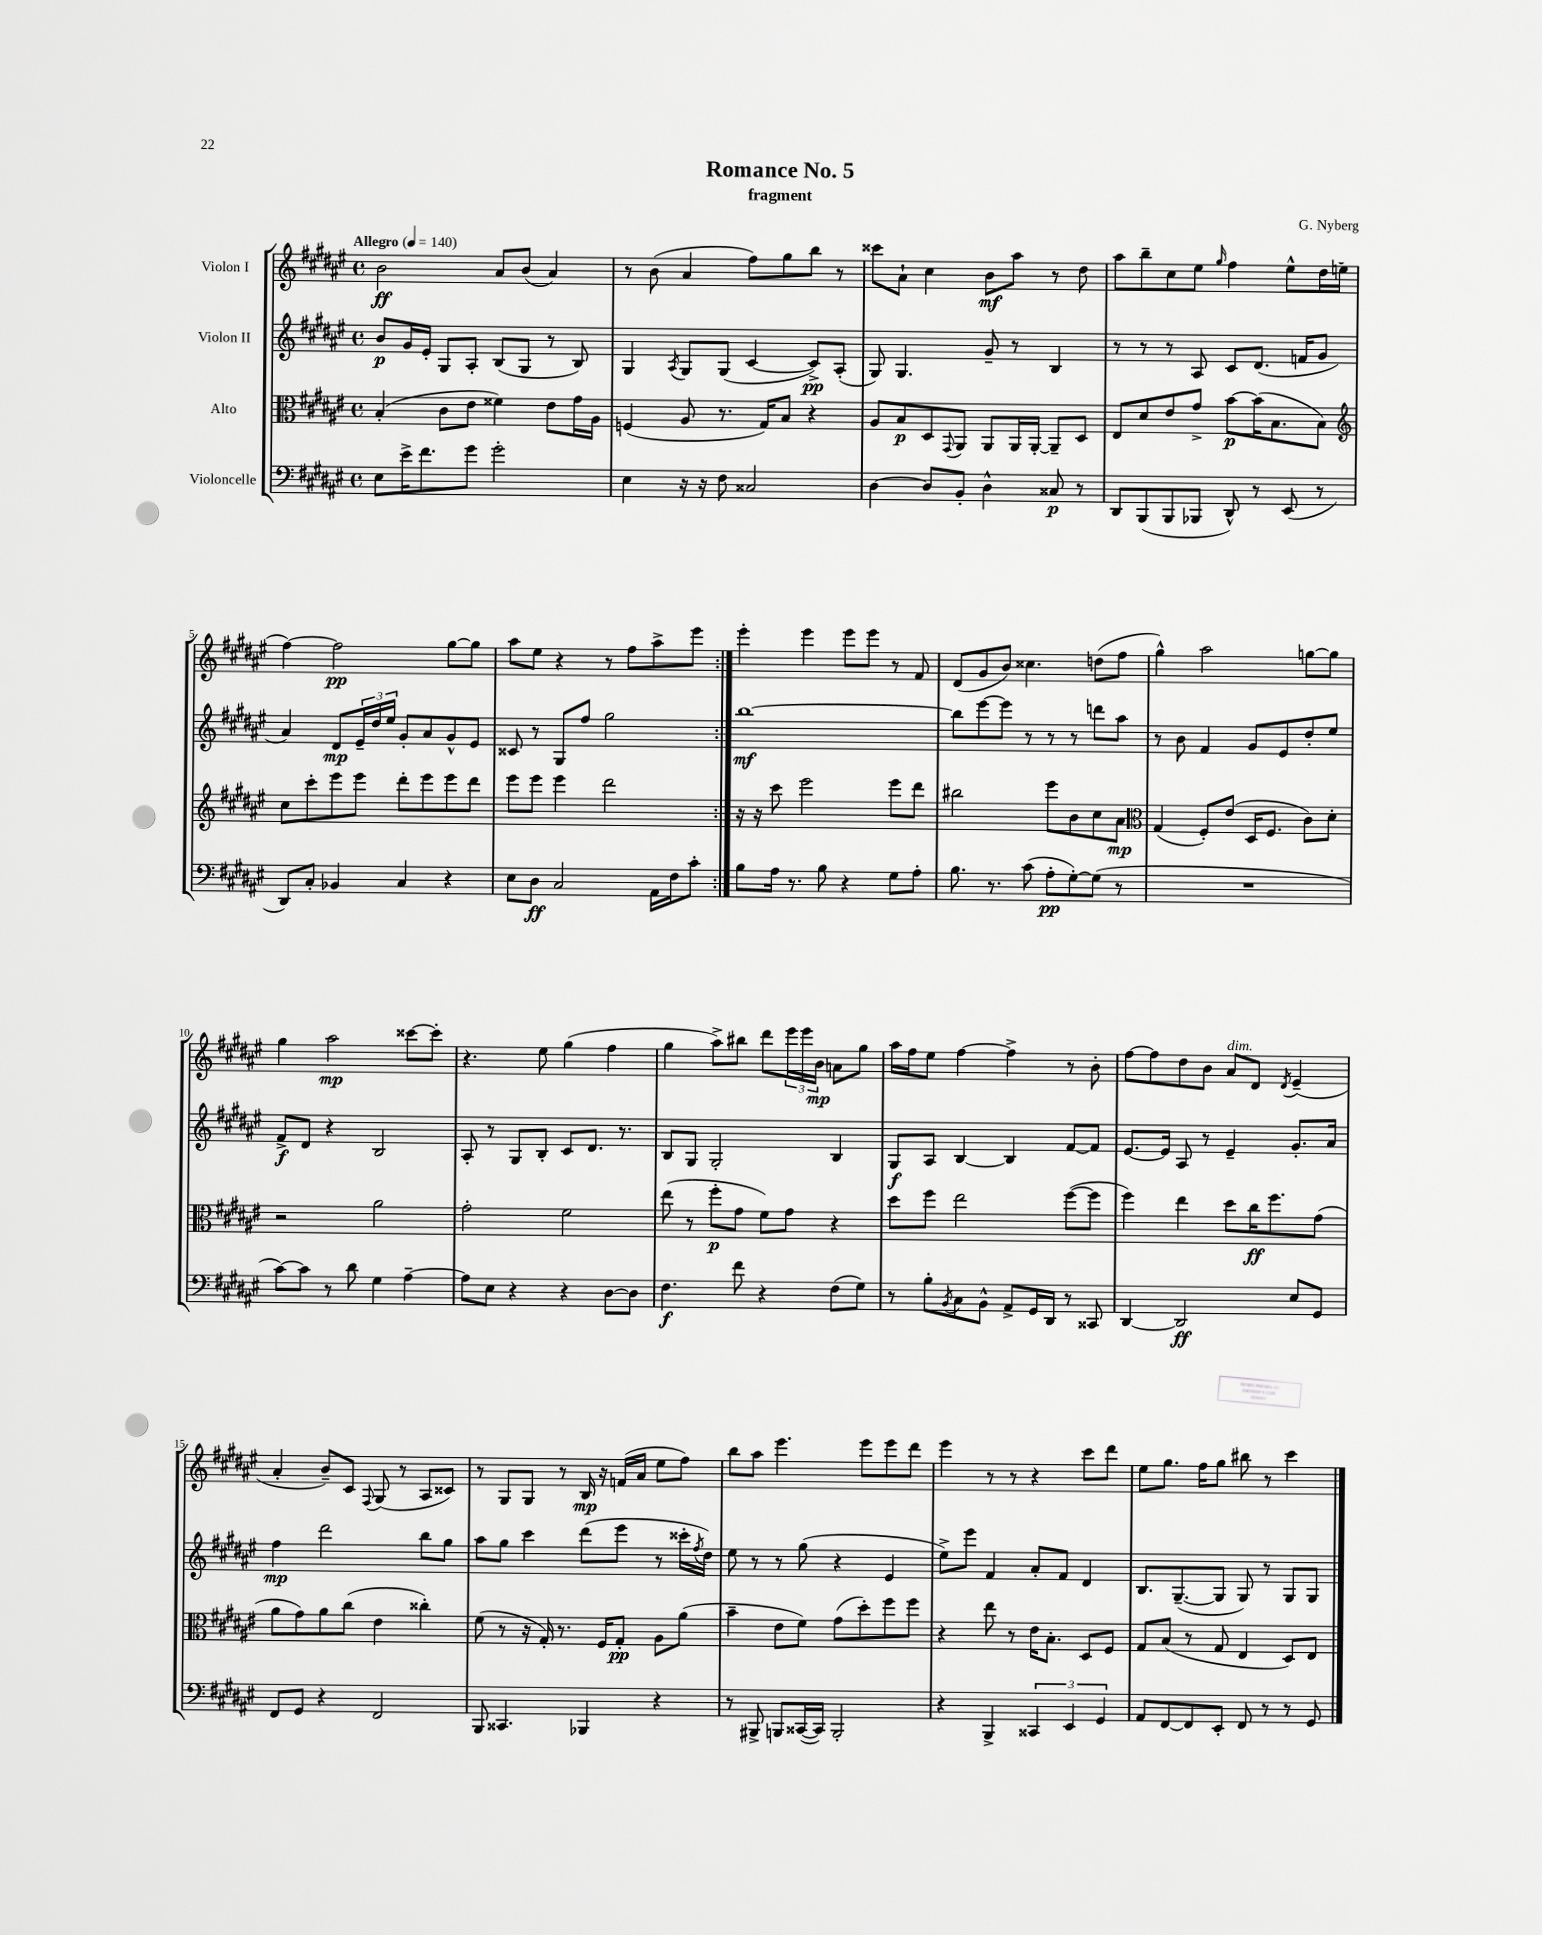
\header { title = "Romance No. 5" composer = "G. Nyberg" subtitle = "fragment" }
<<
\new StaffGroup <<
\new Staff = "s0" \with { instrumentName = "Violon I" } {
    \clef treble \key fis \major \defaultTimeSignature \time 4/4 \tempo "Allegro" 4 = 140
    \repeat volta 2 { b'2\ff ais'8 b'8( ais'4) |
    r8 b'8( ais'4 fis''8) gis''8 b''8 r8 |
    cisis'''8 ais'8-! cis''4 b'8\mf ais''8 r8 dis''8 |
    ais''8 b''8-- cis''8 eis''8 \grace { gis''16 } fis''4 eis''8-^ dis''16 e''16( |
    fis''4~) fis''2\pp gis''8~ gis''8 |
    ais''8 eis''8 r4 r8 fis''8 ais''8-> eis'''8 | }
    eis'''4-. eis'''4 eis'''8 eis'''8 r8 fis'8 |
    dis'8( gis'8 b'8) cisis''4. d''8( fis''8 |
    gis''4-^) ais''2 g''8~ g''8 |
    gis''4 ais''2\mp cisis'''8~ cisis'''8-. |
    r4. eis''8 gis''4( fis''4 |
    gis''4 ais''8->) bis''8 dis'''8 \tuplet 3/2 { eis'''16 eis'''16 b'16\mp } a'8 gis''8 |
    ais''16 fis''16 eis''8 fis''4~ fis''4-> r8 b'8-. |
    fis''8~ fis''8 dis''8 b'8 ais'8^\markup { \italic "dim." } dis'8 \acciaccatura { dis'8 } eis'4--( |
    ais'4-. b'8--) cis'8 \appoggiatura { fis8 } gis8( r8 ais8 cisis'8) |
    r8 gis8 gis8 r8 b16\mp r16 f'16( ais'16 eis''8 fis''8) |
    b''8 ais''8 eis'''4. eis'''8 eis'''8 dis'''8 |
    eis'''4 r8 r8 r4 cis'''8 dis'''8 |
    eis''8 gis''8. fis''16 gis''8 bis''8 r8 cis'''4 \bar "|." |
}
\new Staff = "s1" \with { instrumentName = "Violon II" } {
    \clef treble \key fis \major \defaultTimeSignature \time 4/4
    \repeat volta 2 { b'8\p gis'16 eis'16-. gis8 ais8-. b8( gis8 r8 b8) |
    gis4 \acciaccatura { ais8 } gis8 gis8( cis'4~ cis'8->\pp) ais8-.( |
    gis8) gis4. gis'8-- r8 b4 |
    r8 r8 r8 ais8 cis'8 dis'8.( f'16 gis'8 |
    ais'4) dis'8\mp \tuplet 3/2 { eis'16-- dis''16 eis''16 } gis'8-. ais'8 gis'8-^ eis'8 |
    cisis'8 r8 gis8 fis''8 gis''2 | }
    b''1~\mf |
    b''8 eis'''8~ eis'''8 r8 r8 r8 d'''8 ais''8 |
    r8 b'8 fis'4 gis'8 eis'8 dis''8-. eis''8 |
    fis'8->\f dis'8 r4 b2 |
    ais8-. r8 gis8 b8-. cis'8 dis'8. r8. |
    b8 gis8 gis2-. b4 |
    gis8\f ais8 b4~ b4 fis'8~ fis'8 |
    eis'8.~ eis'16 ais8 r8 eis'4-- gis'8.-. ais'16 |
    fis''4\mp dis'''2 b''8 gis''8 |
    ais''8 gis''8 cis'''4 dis'''8( eis'''8 r8 cisis'''16-. \acciaccatura { fis''8 } dis''16) |
    eis''8 r8 r8 gis''8( r4 eis'4 |
    eis''8->) eis'''8 fis'4 ais'8-. fis'8 dis'4 |
    b8. gis8.~--( gis8 gis8) r8 gis8 gis8 \bar "|." |
}
\new Staff = "s2" \with { instrumentName = "Alto" } {
    \clef alto \key fis \major \defaultTimeSignature \time 4/4
    \repeat volta 2 { b4-.( cis'8 eis'8 fisis'4) eis'8 gis'16 ais16 |
    f4( ais8 r8. gis16) b8 r4 |
    ais8 b8\p dis8 \appoggiatura { gis,8 } ais,8 ais,8 ais,16 ais,16~-. ais,8-- dis8 |
    eis8 dis'8 eis'8 gis'8-> b'8~\p b'16( b8. b8) |
    \clef treble cis''8 cis'''8-. eis'''8 eis'''8 dis'''8-. eis'''8 eis'''8 dis'''8 |
    eis'''8 eis'''8 eis'''4 dis'''2 | }
    r16 r16 cis'''8 eis'''2 eis'''8 dis'''8 |
    bis''2 eis'''8 b'8 cis''8 ais'8\mp |
    \clef alto gis4( fis8-.) eis'8( dis16 fis8. cis'8) dis'8-. |
    r2 ais'2 |
    gis'2-. fis'2 |
    eis''8( r8 fis''8-.\p gis'8 fis'8) gis'8 r4 |
    dis''8 fis''8 eis''2 fis''8~( fis''8 |
    fis''4) eis''4 dis''8 cis''16\ff fis''8. gis'8( |
    ais'8 gis'8) ais'8 cis''8( eis'4 cisis''4-.) |
    fis'8( r8 r16 gis16-.) r8. fis16 gis8-.\pp ais8 ais'8( |
    b'4-- eis'8 fis'8) gis'8( dis''8-.) fis''8 fis''8 |
    r4 eis''8 r8 eis'16 b8.-. dis8 fis8 |
    gis8 b8( r8 gis8 eis4 dis8) eis8 \bar "|." |
}
\new Staff = "s3" \with { instrumentName = "Violoncelle" } {
    \clef bass \key fis \major \defaultTimeSignature \time 4/4
    \repeat volta 2 { eis8 eis'16-> fis'8. gis'8 gis'2-. |
    eis4 r16 r16 fis8 cisis2 |
    dis4~ dis8 b,8-. dis4-^ cisis8\p r8 |
    dis,8 b,,8( b,,8 bes,,8 dis,8-^) r8 eis,8( r8 |
    dis,8) cis8-. bes,4 cis4 r4 |
    eis8 dis8\ff cis2 ais,16 fis16 cis'8-. | }
    b8 ais16 r8. b8 r4 gis8 ais8-. |
    b8. r8. cis'8( ais8-.\pp gis8~-.) gis8( r8 |
    R1 |
    cis'8~) cis'8 r8 dis'8 gis4 ais4~-- |
    ais8 eis8 r4 r4 dis8~ dis8 |
    fis4.\f fis'8 r4 fis8( gis8) |
    r8 b8-. \acciaccatura { b,8 } cis8 b,8-^ ais,8-> gis,16 dis,16 r8 cisis,8 |
    dis,4~ dis,2\ff eis8 gis,8 |
    fis,8 gis,8 r4 fis,2 |
    b,,8 cisis,4. bes,,4 r4 |
    r8 bis,,8-> b,,8 cisis,16~( cisis,16) b,,2-. |
    r4 b,,4-> \tuplet 3/2 { cisis,4 eis,4 gis,4 } |
    ais,8 fis,8~ fis,8 eis,8-. fis,8 r8 r8 gis,8 \bar "|." |
}
>>
>>
